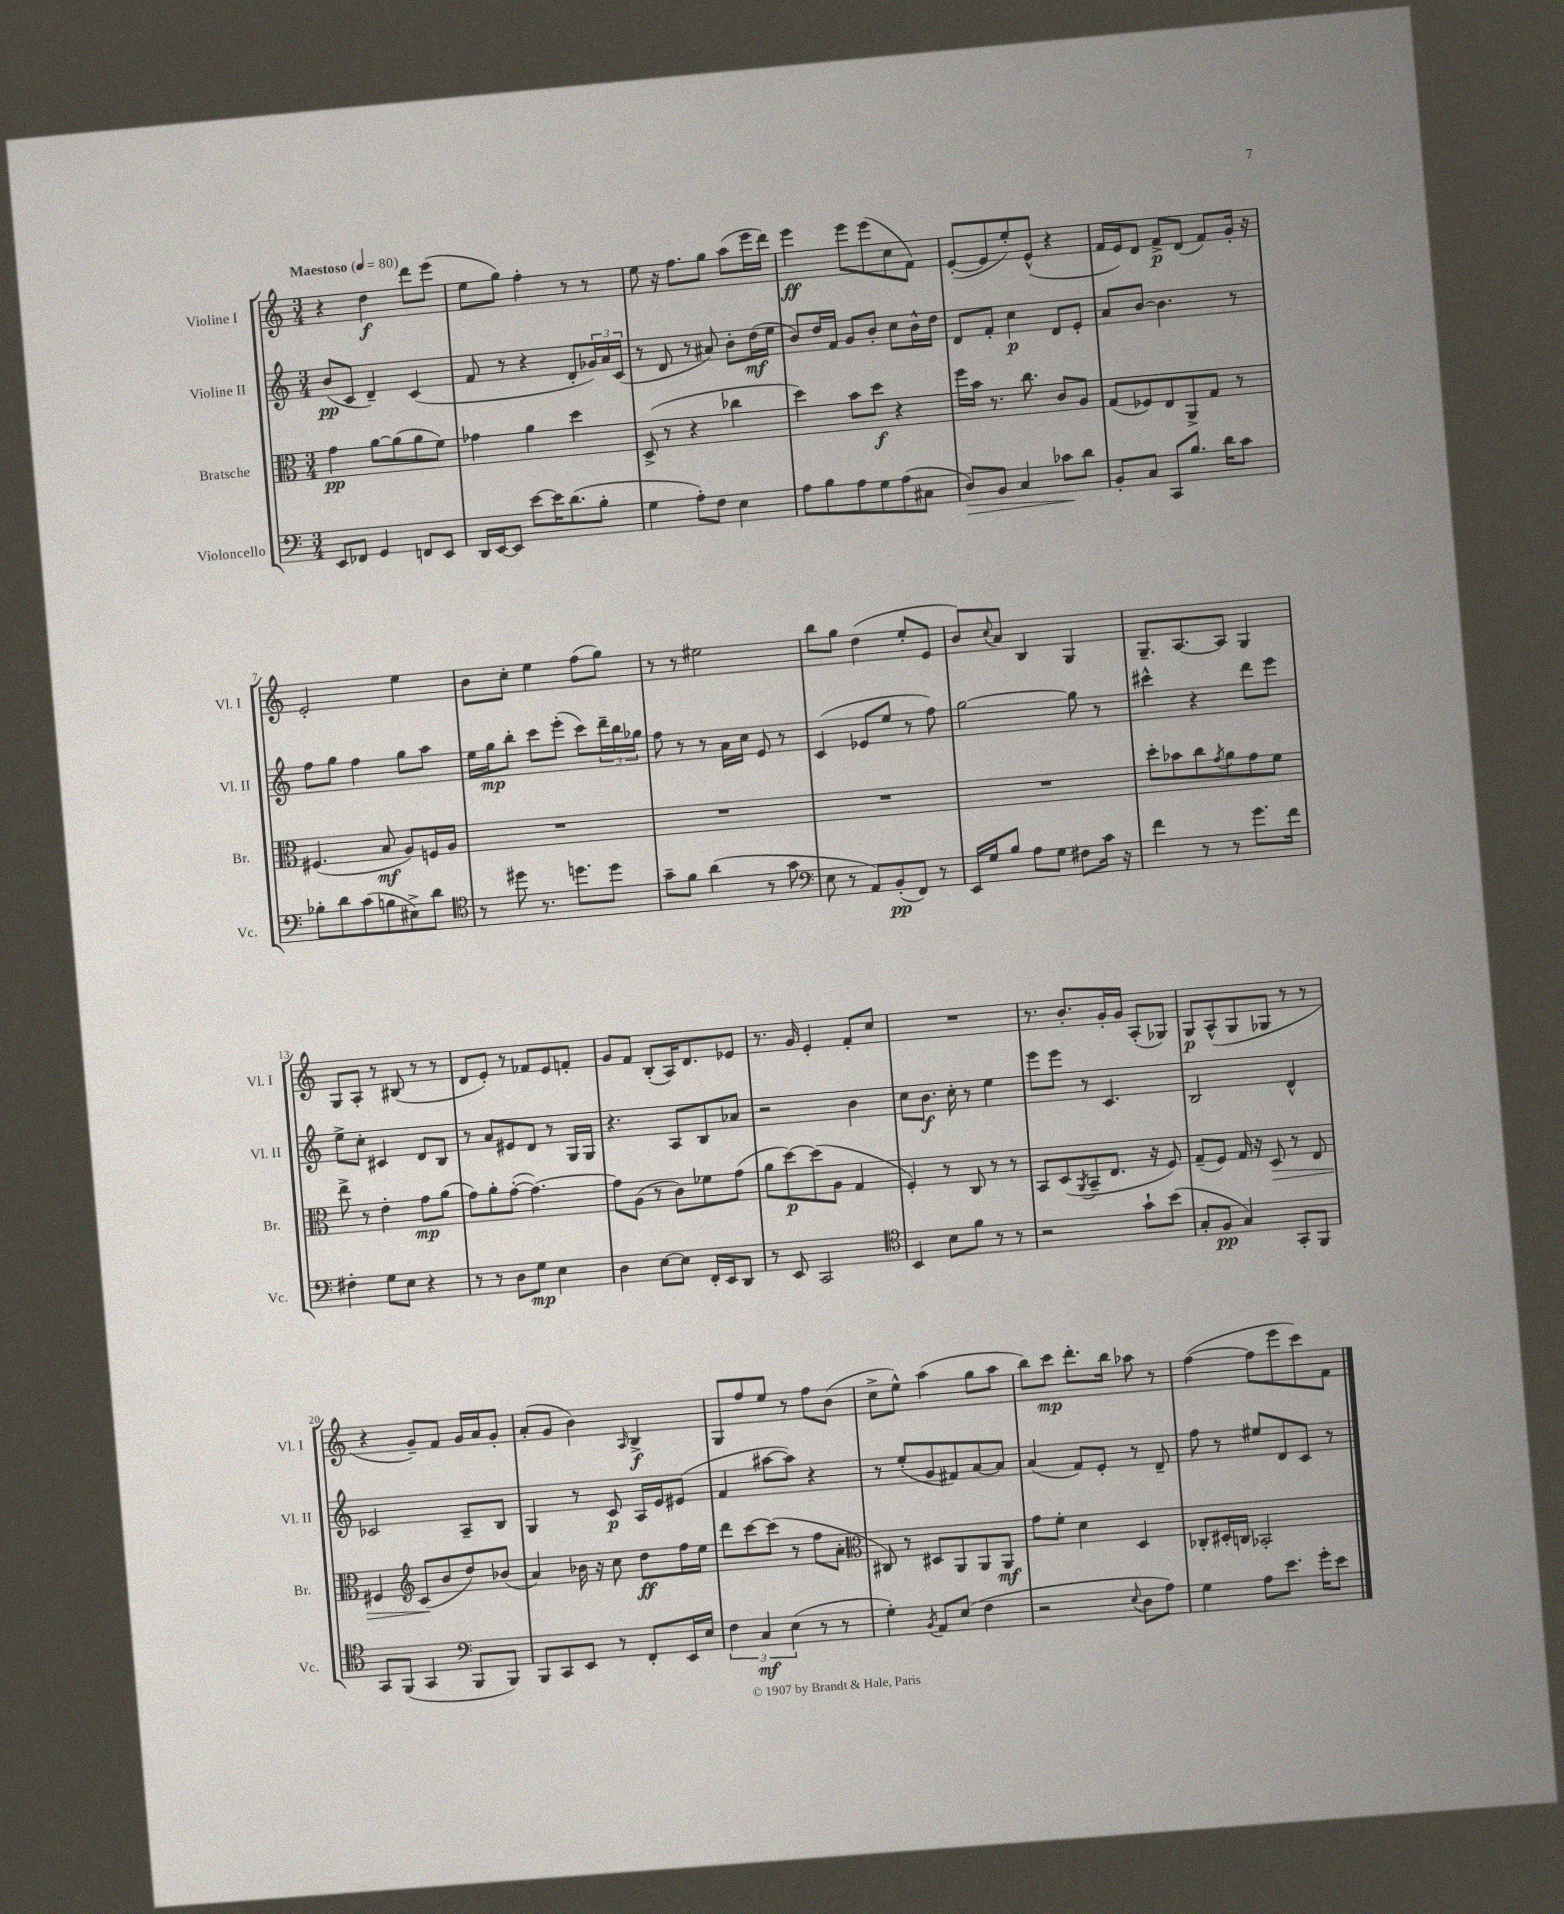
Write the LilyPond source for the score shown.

<<
\new StaffGroup <<
\new Staff = "s0" \with { instrumentName = "Violine I" shortInstrumentName = "Vl. I" } {
    \clef treble \key c \major \numericTimeSignature \time 3/4 \tempo "Maestoso" 4 = 80
    r4 d''4\f d'''8 e'''8( |
    e''8 g''8) f''4-. r8 r8 |
    e''8 r16 f''8. g''8 a''8( e'''16 d'''16) |
    e'''4\ff e'''8 e'''8( c''8 f'8) |
    e'8~-.( e'8 e''8-.) e'8-^( r4 |
    f'16 e'16) d'8 f'8->\p d'8( f'8) g'16-. r16 |
    e'2-. e''4 |
    b'8 c''8-. e''4 f''8( g''8) |
    r8 r8 eis''2 |
    b''8 g''8 d''4( e''8-. e'8 |
    b'8) \appoggiatura { c''8 } a'8 b4 g4 |
    g8.-- a8.~ a8 g4 |
    g8 a8-. r8 bis8( r8 r8 |
    d'8 e'8-.) r8 fes'8 e'8 f'8-. |
    g'8 f'8 b8-.( a16) d'8. ees'8 |
    r8. g'16 e'4-. f'8-. c''8 |
    R2. |
    r8. b'8.-. g'16-. g'16 a8-.( ges8) |
    g8\p a8-^( g8 ges8 r8 r8 |
    r4 g'8--) f'8 g'16 a'16 g'8-. |
    a'8-.( g'8 b'4) \grace { a16 } b4->\f |
    g8 f''8 e''8 r8 f''8 b'8( |
    c''8-> e''8-^) a''4( g''8 a''8 |
    b''8) c'''8\mp d'''8.-. b''16 aes''8 r8 |
    f''4~( f''8 e'''8 c'''8) f'8 \bar "|." |
}
\new Staff = "s1" \with { instrumentName = "Violine II" shortInstrumentName = "Vl. II" } {
    \clef treble \key c \major \numericTimeSignature \time 3/4
    b'8\pp( c'8 d'4--) c'4( |
    f'8 r8 r4 d'8-. \tuplet 3/2 { ges'16) a'16 c'16( } |
    r8 d'8 r8 ais'8) b'8-. d''16\mf( e''16 |
    b'8) d''16 f'16 g'8 b'8-. c''8 b'16-^ d''16 |
    d'8 f'8-. c''4\p d'8 e'8-. |
    a'8 b'8~ b'4. r8 |
    f''8 g''8 f''4 g''8 a''8 |
    e''16 g''16\mp b''8-. c'''8 e'''8-.( c'''8) \tuplet 3/2 { d'''16-- b''16 ges''16 } |
    f''8 r8 r8 a'16 c''16 e'8 r8 |
    c'4( ees'8 e''8 r8 f''8) |
    g''2~ g''8 r8 |
    cis'''4-^ r4 d'''8 e'''8 |
    e''8-> c''8-. cis'4 d'8 b8 |
    r8 a'8 eis'8 d'8 r8 g16 g16 |
    r4. a8 b8 aes'8 |
    r2 b'4 |
    c''8 b'8.\f c''16-. r8 e''4 |
    e'''8 e'''8 r8 c'4. |
    b2 d'4-^ |
    ces'2 a8-- b8 |
    g4 r8 c'8\p a16 e'16 eis'8( |
    f'4 ais''8~ ais''8) r4 |
    r8 e''8-.( g'8 fis'8) a'8~ a'8 |
    a'4( f'8) e'8-. r8 d'8-- |
    f''8 r8 eis''8 d'8 c'8 r8 \bar "|." |
}
\new Staff = "s2" \with { instrumentName = "Bratsche" shortInstrumentName = "Br." } {
    \clef alto \key c \major \numericTimeSignature \time 3/4
    g'4\pp a'8~ a'8( a'8 f'8) |
    ges'4 a'4 d''4 |
    d8->( r8 r4 ces''4 |
    d''4) b'8 d''8\f r4 |
    f''16 b'16 r8. c''8. c'8 a8 |
    g8( fes8) e8 a,8-> g8 r8 |
    fis4.( b8\mf a8) f16 a16 |
    R2. |
    R2. |
    R2. |
    R2. |
    d''8-. bes'8 c''8 \acciaccatura { g'8 } a'8 g'8 f'8 |
    e''8-> r8 e'4-. g'8\mp a'8( |
    g'8) a'8-. g'8~-.( g'4.~) |
    g'8 a8( r8 c'8) fes'8 g'8( |
    a'8 d''8~\p) d''8( a8 g4 |
    f4-.) r8 c8 r8 r8 |
    b,8 d8( \acciaccatura { a,8 } b,8-- e8. r16 f8) |
    g8--( f8) g16 r16 d8\> r8 e8 |
    fis4 \clef treble c'8\!( b'8 d''8) bes'8( |
    a'4) bes'16 r16 c''8 d''8\ff f''16 e''16 |
    d'''8 c'''8~ c'''8( r8 f''8 a'8-. |
    \clef alto cis8) r8 dis8 a,8 a,8 a,8\mf |
    g'8 f'8-. d'4 d4 |
    ces8-. dis16-. c16 bes,2-. \bar "|." |
}
\new Staff = "s3" \with { instrumentName = "Violoncello" shortInstrumentName = "Vc." } {
    \clef bass \key c \major \numericTimeSignature \time 3/4
    e,8 fes,8 g,4 f,8 e,8 |
    d,16 e,16~ e,8 e'8~ e'16 d'8.( b8-. |
    g4 a8-.) f8 e4 |
    a8 b8 a8 g8 a8( cis8 |
    d8\>) b,8 c4 ces'8\! d'8 |
    b,8-. c8 c,8 b8. d'16 c'8 |
    bes8-. d'8 c'8( b8 eis8->) d'8 |
    \clef tenor r8 dis''8 r8. d''8. d''8 |
    g'8-- f'8 a'4( r8 g'8 |
    \clef bass e8 r8 a,8) b,8-.\pp( f,8) r8 |
    e,16 g16 b8 a8 g8 fis8 c'16 r16 |
    f'4 r8 r8 g'8. f'16 |
    fis4-. g8 e8 r4 |
    r8 r8 d8 g8\mp e4 |
    d4 e8~ e8 f,16-. e,16 d,8 |
    r8 e,8 c,2 |
    \clef tenor b,4 b8 f'8 r8 r8 |
    r2 g'8-! b'8( |
    g8-. f8\pp g4) g,8-. f,8 |
    g,8 f,8( g,4 \clef bass b,,8 b,,8) |
    b,,8 c,8 e,8 r8 f,8-. e,16 e16 |
    \tuplet 3/2 { f4 c4\mf e4( } r8 r8 |
    g4-.) \acciaccatura { b,8 } a,8 e8( f4 |
    r2 \appoggiatura { e8 } d8 a8) |
    g4 a8 e'8. g'16-. e'8 \bar "|." |
}
>>
>>
